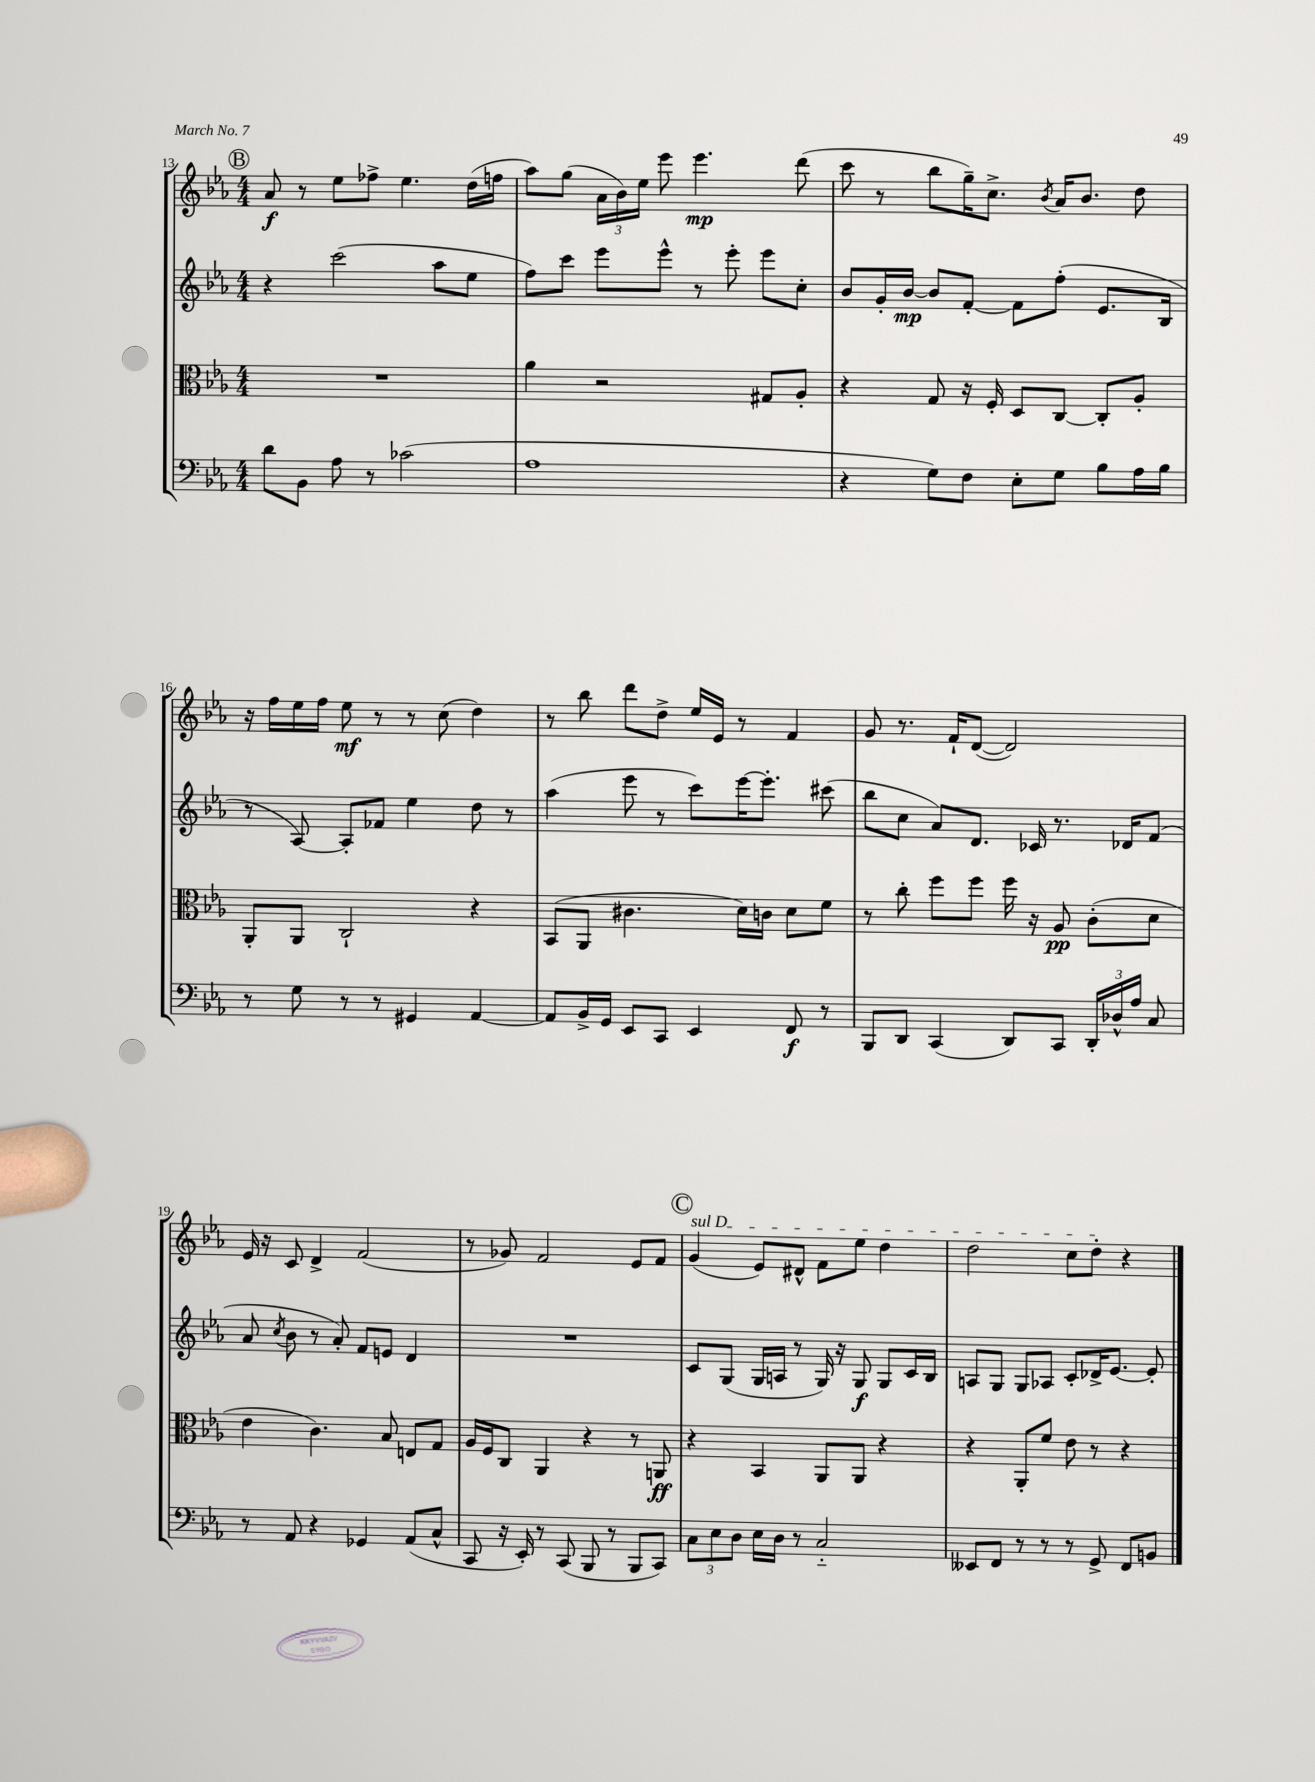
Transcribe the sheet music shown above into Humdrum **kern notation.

**kern	**kern	**kern	**kern
*staff4	*staff3	*staff2	*staff1
*clefF4	*clefC3	*clefG2	*clefG2
*k[b-e-a-]	*k[b-e-a-]	*k[b-e-a-]	*k[b-e-a-]
*M4/4	*M4/4	*M4/4	*M4/4
8d	1r	4r	8a-
8BB-	.	.	8r
8A-	.	(2ccc	8ee-
8r	.	.	8ff-^
(2c-	.	.	4.ee-
.	.	8aa-	.
.	.	8ee-	(16dd
.	.	.	16ff
=	=	=	=
1A-	4a-	8ff)	8aa-)
.	.	8ccc	(8gg
.	2r	8eee-	24a-
.	.	.	24b-)
.	.	.	24ee-
.	.	8eee-^^	8eee-
.	.	8r	4.eee-
.	.	8eee-'	.
.	8G#	8eee-	.
.	8A-'	8cc'	(8ddd
=	=	=	=
4r	4r	8b-	8ccc
.	.	16g'	8r
.	.	[16b-	.
8G)	8G	8b-]	8bb-
8F	16r	[8f'	16gg~)
.	16F'	.	8.cc^
8E-'	8D	8f]	.
.	.	.	8qb-
8G	[8C	(8ff'	16a-
.	.	.	8.b-
8B-	8C']	8.e-	.
16A-	8A-'	.	8dd
16B-	.	16B-	.
=	=	=	=
8r	8AA-'	8r	16r
.	.	.	16ff
8G	8AA-	[8A-)	16ee-
.	.	.	16ff
8r	2C`	8A-']	8ee-
8r	.	8f-	8r
4GG#	.	4ee-	8r
.	.	.	(8cc
[4AA-	4r	8dd	4dd)
.	.	8r	.
=	=	=	=
8AA-]	(8BB-	(4aa-	8r
16BB-^	8AA-	.	8bb-
16GG	.	.	.
8EE-	4.c#	8eee-	8ddd
8CC	.	8r	8dd^
4EE-	.	8ccc)	16ee-
.	.	.	16e-
.	16d)	[16eee-	8r
.	16c	8.eee-']	.
8FF	8d	.	4f
8r	8f	(8ccc#	.
=	=	=	=
8BBB-	8r	8bb-	8g
8DD	8cc'	8cc	8.r
(4CC	8ff	8a-)	.
.	.	.	16f`
.	8ff	8.d	([8d
8DD)	16ff	.	2d])
.	16r	16c-	.
8CC	8A-	8.r	.
24DD'	(8c'	.	.
24D-^^	.	.	.
.	.	16d-	.
24A-	.	.	.
8C	8d	(8f	.
=	=	=	=
8r	4e-	8a-	16e-
.	.	.	16r
.	.	8qcc	.
8AA-	.	8b-	8c
4r	4.c)	8r	4d^
.	.	8a-')	.
4GG-	.	8f	(2f
.	8B-	8e	.
(8AA-	8E	4d	.
8C^^	8G	.	.
=	=	=	=
8CC	16A-	1r	8r
.	16F	.	.
16r	8C	.	8g-)
16EE-')	.	.	.
8r	4AA-	.	2f
(8CC	.	.	.
8BBB-	4r	.	.
8r	.	.	.
8BBB-	8r	.	8e-
8CC)	8AA	.	8f
=	=	=	=
12C	4r	8c	(4g
12E-	.	.	.
.	.	(8G	.
12D	.	.	.
16E-	4BB-	16G	8e-)
16D	.	16A	.
8r	.	8r	8d#^^
2C'~	8AA-	16G)	8f
.	.	16r	.
.	8AA-	8G	8ee-
.	4r	8G	4dd
.	.	16c	.
.	.	16B-	.
=	=	=	=
8EE--	4r	8A	2dd
8FF	.	8G	.
8r	8AA-'	8G	.
8r	8f	8A-	.
8r	8e-	8c'	8cc
8GG^	8r	16d-^	8dd'
.	.	[8.e-	.
8FF	4r	.	4r
8BB	.	8e-']	.
==	==	==	==
*-	*-	*-	*-
